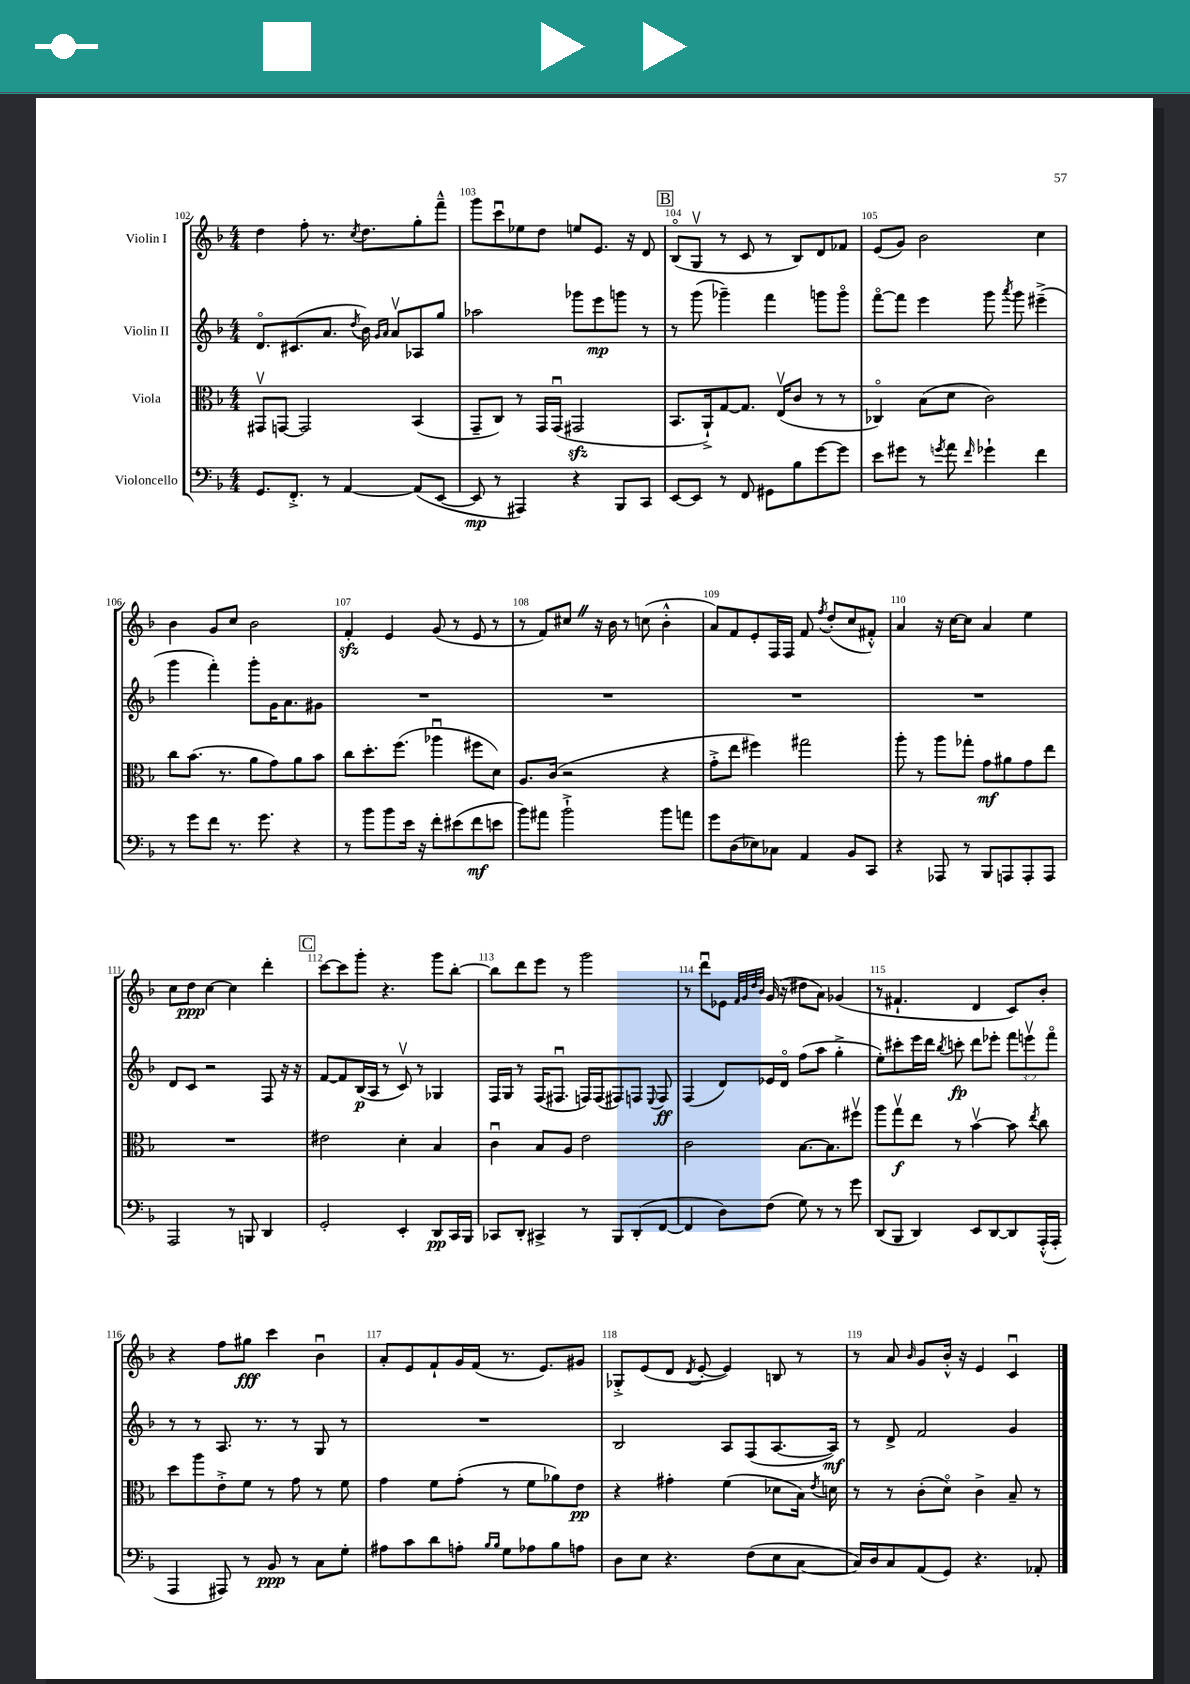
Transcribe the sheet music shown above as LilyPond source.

<<
\new StaffGroup <<
\new Staff = "s0" \with { instrumentName = "Violin I" } {
    \clef treble \key f \major \numericTimeSignature \time 4/4
    \autoBeamOff d''4 f''8-. r8. \acciaccatura { c''8 } d''8.[ g''8-. f'''8]---^ |
    g'''8[ c'''8\downbow ees''8 d''8] e''8[ e'8.] r16 d'8 |
    \mark \markup { \box "B" } bes8[\flageolet( g8]\upbow r8 c'8 r8 bes8[) d'8 fes'8] |
    e'8[( g'8]) bes'2 c''4 |
    bes'4 g'8[ c''8] bes'2 |
    f'4-.\sfz e'4 g'8( r8 e'8 r8 |
    r8 f'8[) cis''8] \once \override BreathingSign.text = \markup { \musicglyph "scripts.caesura.straight" } \breathe r16 bes'16 r8 c''8( bes'4-.-^ |
    a'8[) f'8 e'8-. f16 f16] f'8 \acciaccatura { f''8 } d''8[-.( c''8 fis'8]-.-^) |
    a'4 r16 c''16[~ c''8] a'4 e''4 |
    c''8[ d''8]\ppp c''4~ c''4 d'''4-. |
    \mark \markup { \box "C" } c'''8[~ c'''8 g'''8]-. r4. g'''8[ bes''8]~-. |
    bes''8[ d'''8 e'''8] r8 g'''2 |
    r8 d'''8[\downbow ees'8] \grace { f'32[ g'32 d''32 bes'32] } g'16( r16 dis''8[ a'8]) ges'4( |
    r8 fis'4.-! d'4 c'8[) bes'8]-. |
    r4 f''8[ gis''8]\fff c'''4 bes'4\downbow |
    a'8[-. e'8 f'8-! g'16 f'16]( r8. e'8.[) gis'8] |
    ges8[-.-> e'8( d'8] \acciaccatura { d'8 } e'8~-. e'4) b8 r8 |
    r8 a'8 \grace { bes'16 } g'8[ bes'16]-.-^ r16 e'4 c'4\downbow \bar "|." |
}
\new Staff = "s1" \with { instrumentName = "Violin II" } {
    \clef treble \key f \major \numericTimeSignature \time 4/4 \override Staff.TupletNumber.text = #tuplet-number::calc-fraction-text
    \autoBeamOff d'8.[\flageolet cis'8.( a'8.] \acciaccatura { d''8 } bes'16) \grace { g'16[ a'16] } a'8[\upbow aes8 g''8] |
    aes''2 ges'''8[ e'''8\mp g'''8] r8 |
    \mark \markup { \box "B" } r8 g'''8( ges'''4--) f'''4 g'''8[ g'''8]\flageolet |
    f'''8[~\flageolet f'''8] e'''4 g'''8 \acciaccatura { a'''8 } g'''8 eis'''4--->( |
    g'''4 f'''4-.) g'''8[-. g'16 a'8. gis'8] |
    R1 |
    R1 |
    R1 |
    R1 |
    d'8[ c'8] r2 f8 r16 r16 |
    \mark \markup { \box "C" } f'8[~ f'8 bes16\p( a16] r8 c'8\upbow) r8 ges4 |
    f16[ g16] r8 f16[( fis8.]\downbow f16[) f16( fis8) f8] \appoggiatura { e8 } f8\ff |
    f4( d'8[) ees'16 d'16]\flageolet f''8[( a''8] g''4-.-> |
    e''8[-.) cis'''8-. e'''16 d'''16] \acciaccatura { bes''8 } c'''8-.\fp d'''8[ ees'''8]-. \tuplet 3/2 { f'''8[ e'''8\upbow f'''8]\flageolet } |
    r8 r8 a8. r8. r8 g8 r8 |
    R1 |
    bes2 a8[ f8( a8.~ a16]\mf) |
    r8 d'8-> f'2 g'4 \bar "|." |
}
\new Staff = "s2" \with { instrumentName = "Viola" } {
    \clef alto \key f \major \numericTimeSignature \time 4/4
    \autoBeamOff gis,8[\upbow g,8]~ g,2 bes,4( |
    g,8[-- c8]) r8 g,16[ g,16]\downbow( gis,2\sfz |
    \mark \markup { \box "B" } bes,8.[ a,16-!->) g8~ g8.] e16[\upbow( c'8] r8 r8 |
    ces4\flageolet) bes8[( d'8] c'2) |
    c''8[ bes'8.]( r8. a'8[ g'8) a'8 bes'8] |
    c''8[ d''8.-. f''8.]( aes''4\downbow fis''8[ d'8]) |
    a8.[ c'16]( r2 r4 |
    g'8[-.-> e''8] fis''4) gis''2 |
    a''8-. r8 a''8[ ges''8]-. g'8[\mf ais'8 g'8 e''8] |
    R1 |
    \mark \markup { \box "C" } eis'2 d'4-. bes4 |
    c'4\downbow bes8[ a8] e'2 |
    c'2 bes8.[~ bes8. fis''8]\upbow |
    a''8[ g''8\upbow\f e''8] r8 bes'4~\upbow bes'8 \acciaccatura { e''8 } c''8 |
    d''8[ a''8 e'8-.-> f'8] r8 g'8 r8 f'8 |
    g'4 f'8[ g'8]-.( r8 f'8[ aes'8) e'8]\pp |
    r4 gis'4-. f'4( des'8[ bes16]) \acciaccatura { e'8 } d'16 |
    r8 r8 c'8[-.( d'8]\flageolet) c'4-> bes8-- r8 \bar "|." |
}
\new Staff = "s3" \with { instrumentName = "Violoncello" } {
    \clef bass \key f \major \numericTimeSignature \time 4/4
    \autoBeamOff g,8.[ f,8.]-.-> r8 a,4~ a,8[( e,8]~ |
    e,8\mp r8 ais,,4) r4 bes,,8[ c,8] |
    \mark \markup { \box "B" } e,8[~ e,8] r8 f,8 gis,8[ bes8 g'8~ g'8] |
    e'8[ gis'8] r8 \acciaccatura { g'8 } a'8 \grace { f'16 } ges'4-! f'4 |
    r8 g'8[ f'8] r8. g'8. r4 |
    r8 bes'8[ bes'8 e'16] r16 f'8[-. eis'8( f'8\mf e'8] |
    bes'8[) ais'8] bes'2-!-> bes'8[ a'8] |
    g'8[ d8( ees8) ces8] a,4 bes,8[ c,8] |
    r4 aes,,8 r8 bes,,8[ a,,8 a,,8-. a,,8] |
    a,,2 r8 b,,8 d,4 |
    \mark \markup { \box "C" } g,2-. e,4-. d,8[\pp c,16 bes,,16] |
    ces,8[ d,8]-. cis,4-> r8 bes,,8[ d,8-.( f,8]~ |
    f,4 d8[) f8]( g8) r8 r8 g'8 |
    d,8[( bes,,8] d,4) e,8[ d,8~ d,8 a,,16-.-^( a,,16]-. |
    a,,4 ais,,8) r8 bes,8\ppp r8 c8[ g8]-. |
    ais8[ c'8 d'8 a8]-. \grace { bes16[ bes16] } g8[ aes8 bes8 a8] |
    d8[ e8] r4. f8[( e8 c8]~ |
    c16[) d16 c8 a,8( g,8]) r4. aes,8-. \bar "|." |
}
>>
>>
\layout { \context { \Score currentBarNumber = #102 \override BarNumber.break-visibility = ##(#f #t #t) barNumberVisibility = #all-bar-numbers-visible } }
